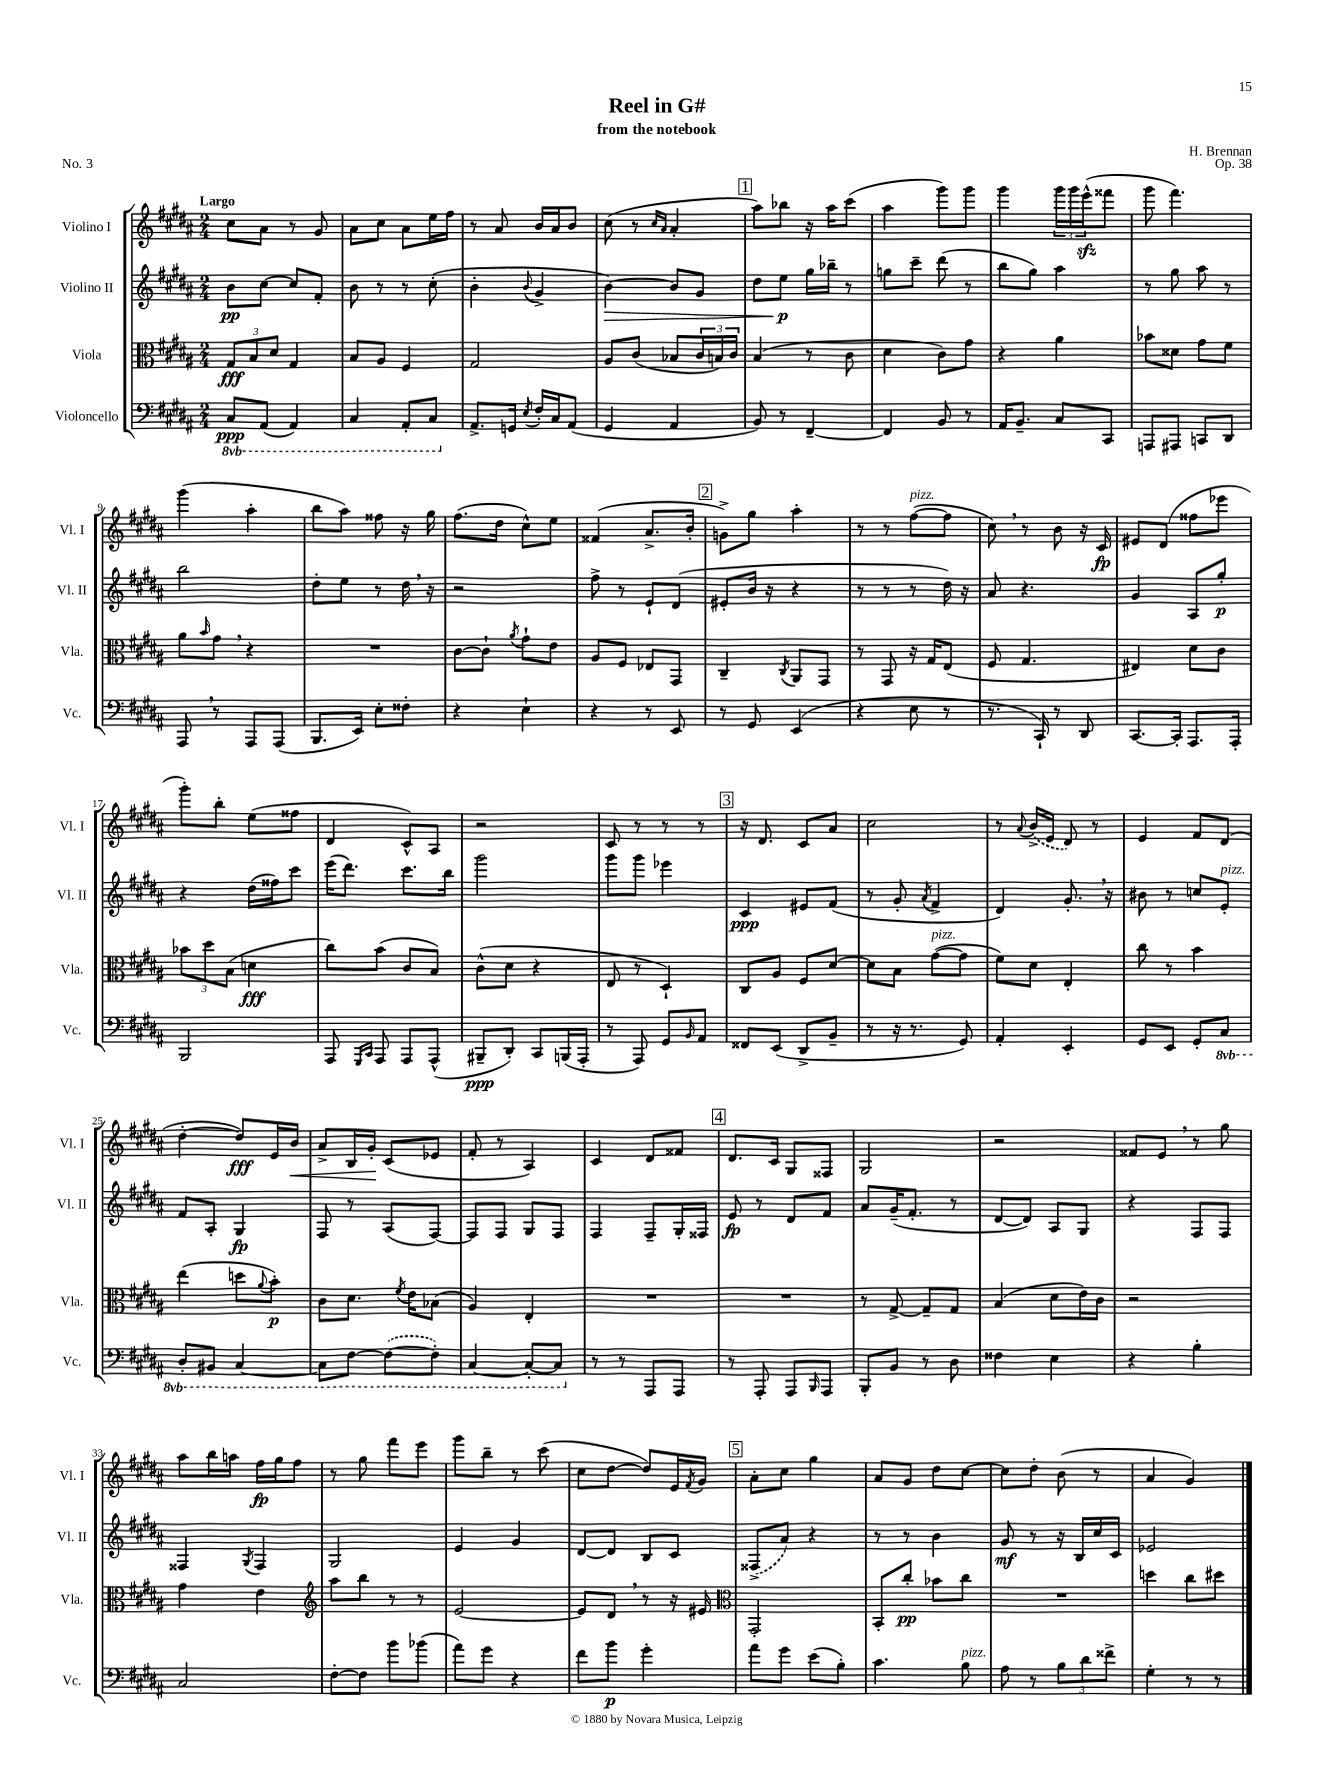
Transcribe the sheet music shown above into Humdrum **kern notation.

**kern	**kern	**kern	**kern
*staff4	*staff3	*staff2	*staff1
*clefF4	*clefC3	*clefG2	*clefG2
*k[f#c#g#d#a#]	*k[f#c#g#d#a#]	*k[f#c#g#d#a#]	*k[f#c#g#d#a#]
*M2/4	*M2/4	*M2/4	*M2/4
8CC#	12G#	8b	8cc#
.	12B	.	.
(8AAA#	.	[8cc#	8a#
.	12d#	.	.
4AAA#)	4G#	8cc#]	8r
.	.	8f#'	8g#
=	=	=	=
4CC#	8B	8b	8a#
.	8A#	8r	8cc#
8AAA#'	4F#	8r	8a#
8CC#	.	(8cc#'	16ee
.	.	.	16ff#
=	=	=	=
8.AA#^	2G#	4b'	8r
.	.	.	8a#
16GG	.	.	.
8qE	.	8qqb	.
16F#'	.	4g#^	16b
16C#	.	.	16a#
(8AA#	.	.	8b
=	=	=	=
4GG#	8A#	[4b)	(8cc#
.	(8c#	.	8r
.	.	.	16qqcc#
.	.	.	16qqa#
4AA#	8B-	8b]	4a#'
.	24c#	8g#	.
.	24B)	.	.
.	24c#	.	.
=	=	=	=
8BB)	(4B	8dd#	8aa#)
8r	.	8ee	8bb-
[4FF#~	8r	16gg#	16r
.	.	16bb-~	16aa#
.	8c#	8r	(8ccc#
=	=	=	=
4FF#]	4d#	8gg	4aa#
.	.	8ccc#~	.
8BB	8c#)	(8ddd#	8ggg#)
8r	8g#	8r	8ggg#
=	=	=	=
16AA#	4r	8bb	4ggg#
8.BB~	.	.	.
.	.	8gg#)	.
8C#	4a#	4aa#	24ggg#
.	.	.	24ggg#
.	.	.	(24eee^^
8CC#	.	.	8fff##
=	=	=	=
8AAA	8b-	8r	8ggg#
8AAA#	8d##	8gg#	4.fff#)
8CC	8g#	8aa#	.
8DD#	8f#	8r	.
=	=	=	=
8AAA#	8a#	2bb	(4ggg#
.	16qqb	.	.
8r	8g#	.	.
8AAA#	4r	.	4aa#'
(8AAA#	.	.	.
=	=	=	=
8.BBB	2r	8dd#'	8bb
.	.	8ee	8aa#)
16EE)	.	.	.
8E'	.	8r	8ff##
8F##'	.	16dd#	16r
.	.	16r	16gg#
=	=	=	=
4r	[8c#	2r	(8.ff#
.	8c#`]	.	.
.	.	.	16dd#
.	8qa#	.	.
4E`	8g#`	.	8cc#^^)
.	8e	.	8ee
=	=	=	=
4r	8A#	8ff#^	(4f##
.	8F#	8r	.
8r	8E-	8e`	8.a#^
8EE	8GG#	(8d#	.
.	.	.	16b'
=	=	=	=
8r	4C#~	8e#'	8g^)
8GG#	.	16b	8gg#
.	.	16r	.
.	8qC#	.	.
(4EE	8AA#	4r	4aa#'
.	8GG#	.	.
=	=	=	=
4r	8r	8r	8r
.	8GG#	8r	8r
8E	16r	8r	([8ff#
.	16G#	.	.
8r	(8E	16dd#)	8ff#]
.	.	16r	.
=	=	=	=
8.r	8F#	8a#	8cc#)
.	4.G#	4.r	8r
16CC#`)	.	.	.
8r	.	.	8b
8DD#	.	.	16r
.	.	.	16c#
=	=	=	=
[8.CC#	4E#)	4g#	8e#
.	.	.	(8d#
16CC#']	.	.	.
8.AAA#	8d#	8A#	8ff##
.	8c#	8gg#'	8eee-
16AAA#'	.	.	.
=	=	=	=
2BBB	12b-	4r	8ggg#')
.	12dd#	.	.
.	.	.	8bb'
.	(12B	.	.
.	4d	(16dd#	(8ee
.	.	16ff##)	.
.	.	8ccc#	8ff##
=	=	=	=
8AAA#	8cc#)	(16eee	4d#
.	.	8.ddd#)	.
16qqGGG#	.	.	.
16qqCC#	.	.	.
8AAA#	(8b	.	.
8AAA#	8c#	8.ccc#	8c#^^)
(8AAA#^^	8B)	.	8A#
.	.	16bb	.
=	=	=	=
8BBB#~	(8c#^^	2ggg#	2r
8DD#')	8d#	.	.
8CC#	4r	.	.
(16BBB	.	.	.
16AAA#'	.	.	.
=	=	=	=
8r	8E	8ggg#	8c#
8AAA#)	8r	8ggg#	8r
8GG#	4D#`)	4eee-	8r
16qqBB	.	.	.
8AA#	.	.	8r
=	=	=	=
8FF##	8C#	4c#	16r
.	.	.	8.d#
(8EE	8A#	.	.
8DD#^	8F#	8e#	8c#
8BB~	[8d#	(8f#	8a#
=	=	=	=
8r	8d#]	8r	2cc#
16r	8B	8g#'	.
8.r	.	.	.
.	.	8qa#	.
.	([8g#	4f#^	.
8GG#)	8g#]	.	.
=	=	=	=
4AA#'	8f#)	4d#)	8r
.	.	.	8qqa#
.	8d#	.	(16b^
.	.	.	16e
4EE'	4E'	8.g#'	8d#)
.	.	.	8r
.	.	16r	.
=	=	=	=
8GG#	8cc#	8b#	4e
8EE	8r	8r	.
8GG#'	4b	8cc	8f#
8CC#	.	8e'	(8d#
=	=	=	=
8DD#'	(4ee	8f#	[4dd#'
8BBB#	.	8A#'	.
[4CC#	8dd	4G#	8dd#])
.	8qqa#	.	.
.	8b')	.	16e
.	.	.	16b
=	=	=	=
8CC#]	8c#	8F#	8a#^
[8FF#	8.d#	8r	16B
.	.	.	16g#'
(8FF#_	.	(8A#	(8c#
.	8qf#	.	.
.	16e	.	.
8FF#'])	(8B-	[8F#)	8e-
=	=	=	=
[4CC#	4A#)	8F#]	8f#'
.	.	8F#	8r
8CC#'_	4E'	8G#	4A#)
8CC#]	.	8F#	.
=	=	=	=
8r	2r	4F#	4c#
8r	.	.	.
8AAA#	.	8F#~	8d#
8AAA#	.	16G#'	8f##
.	.	16F##	.
=	=	=	=
8r	2r	8e	8.d#
8AAA#'	.	8r	.
.	.	.	16c#
8AAA#	.	8d#	8G#
16qqBBB	.	.	.
8AAA#	.	8f#	8F##
=	=	=	=
8BBB'	8r	8a#	2G#
8BB	[8G#^	(16g#~	.
.	.	8.f#'	.
8r	8G#~]	.	.
8D#	8G#	8r	.
=	=	=	=
4F##	(4B	[8d#	2r
.	.	8d#])	.
4E	8d#	8A#	.
.	16e)	8G#	.
.	16c#	.	.
=	=	=	=
4r	2r	4r	8f##
.	.	.	8e
4B'	.	8F#	8r
.	.	8F#	8gg#
=	=	=	=
2C#	4g#	4F##	8aa#
.	.	.	16bb
.	.	.	16aa
.	.	8qG#	.
.	4e	4F##	16ff#
.	.	.	16gg#
.	.	.	8ff#
=	=	=	=
*	*clefG2	*	*
[8F#'	8aa#	2G#	8r
8F#]	8bb	.	8gg#
8b	8r	.	8fff#
(8b-	8r	.	8eee
=	=	=	=
8a#)	[2e	4e	8ggg#
8g#	.	.	8bb~
4r	.	4g#	8r
.	.	.	(8ccc#
=	=	=	=
8f#	8e]	[8d#	8cc#
8b	8d#	8d#]	[8dd#
4g#'	8r	8B	8dd#])
.	16r	8c#	16e
.	.	.	8qf#
.	16e#	.	16g#
=	=	=	=
*	*clefC3	*	*
8a#	2GG#'	(8F##^	8a#'
8g#	.	8a#)	8cc#
(8e	.	4r	4gg#
8B')	.	.	.
=	=	=	=
4.c#	8BB'	8r	8a#
.	8cc#'	8r	8g#
.	8b-	4b	8dd#
8B	8cc#	.	[8cc#
=	=	=	=
8A#	2r	8g#	8cc#]
8r	.	8r	8dd#'
12B	.	16r	(8b
.	.	16B	.
12d#	.	.	.
.	.	16cc#	8r
12f##^	.	.	.
.	.	16c#	.
=	=	=	=
4G#'	4dd	2e-	4a#
8r	8cc#	.	4g#)
8r	8dd#	.	.
==	==	==	==
*-	*-	*-	*-
